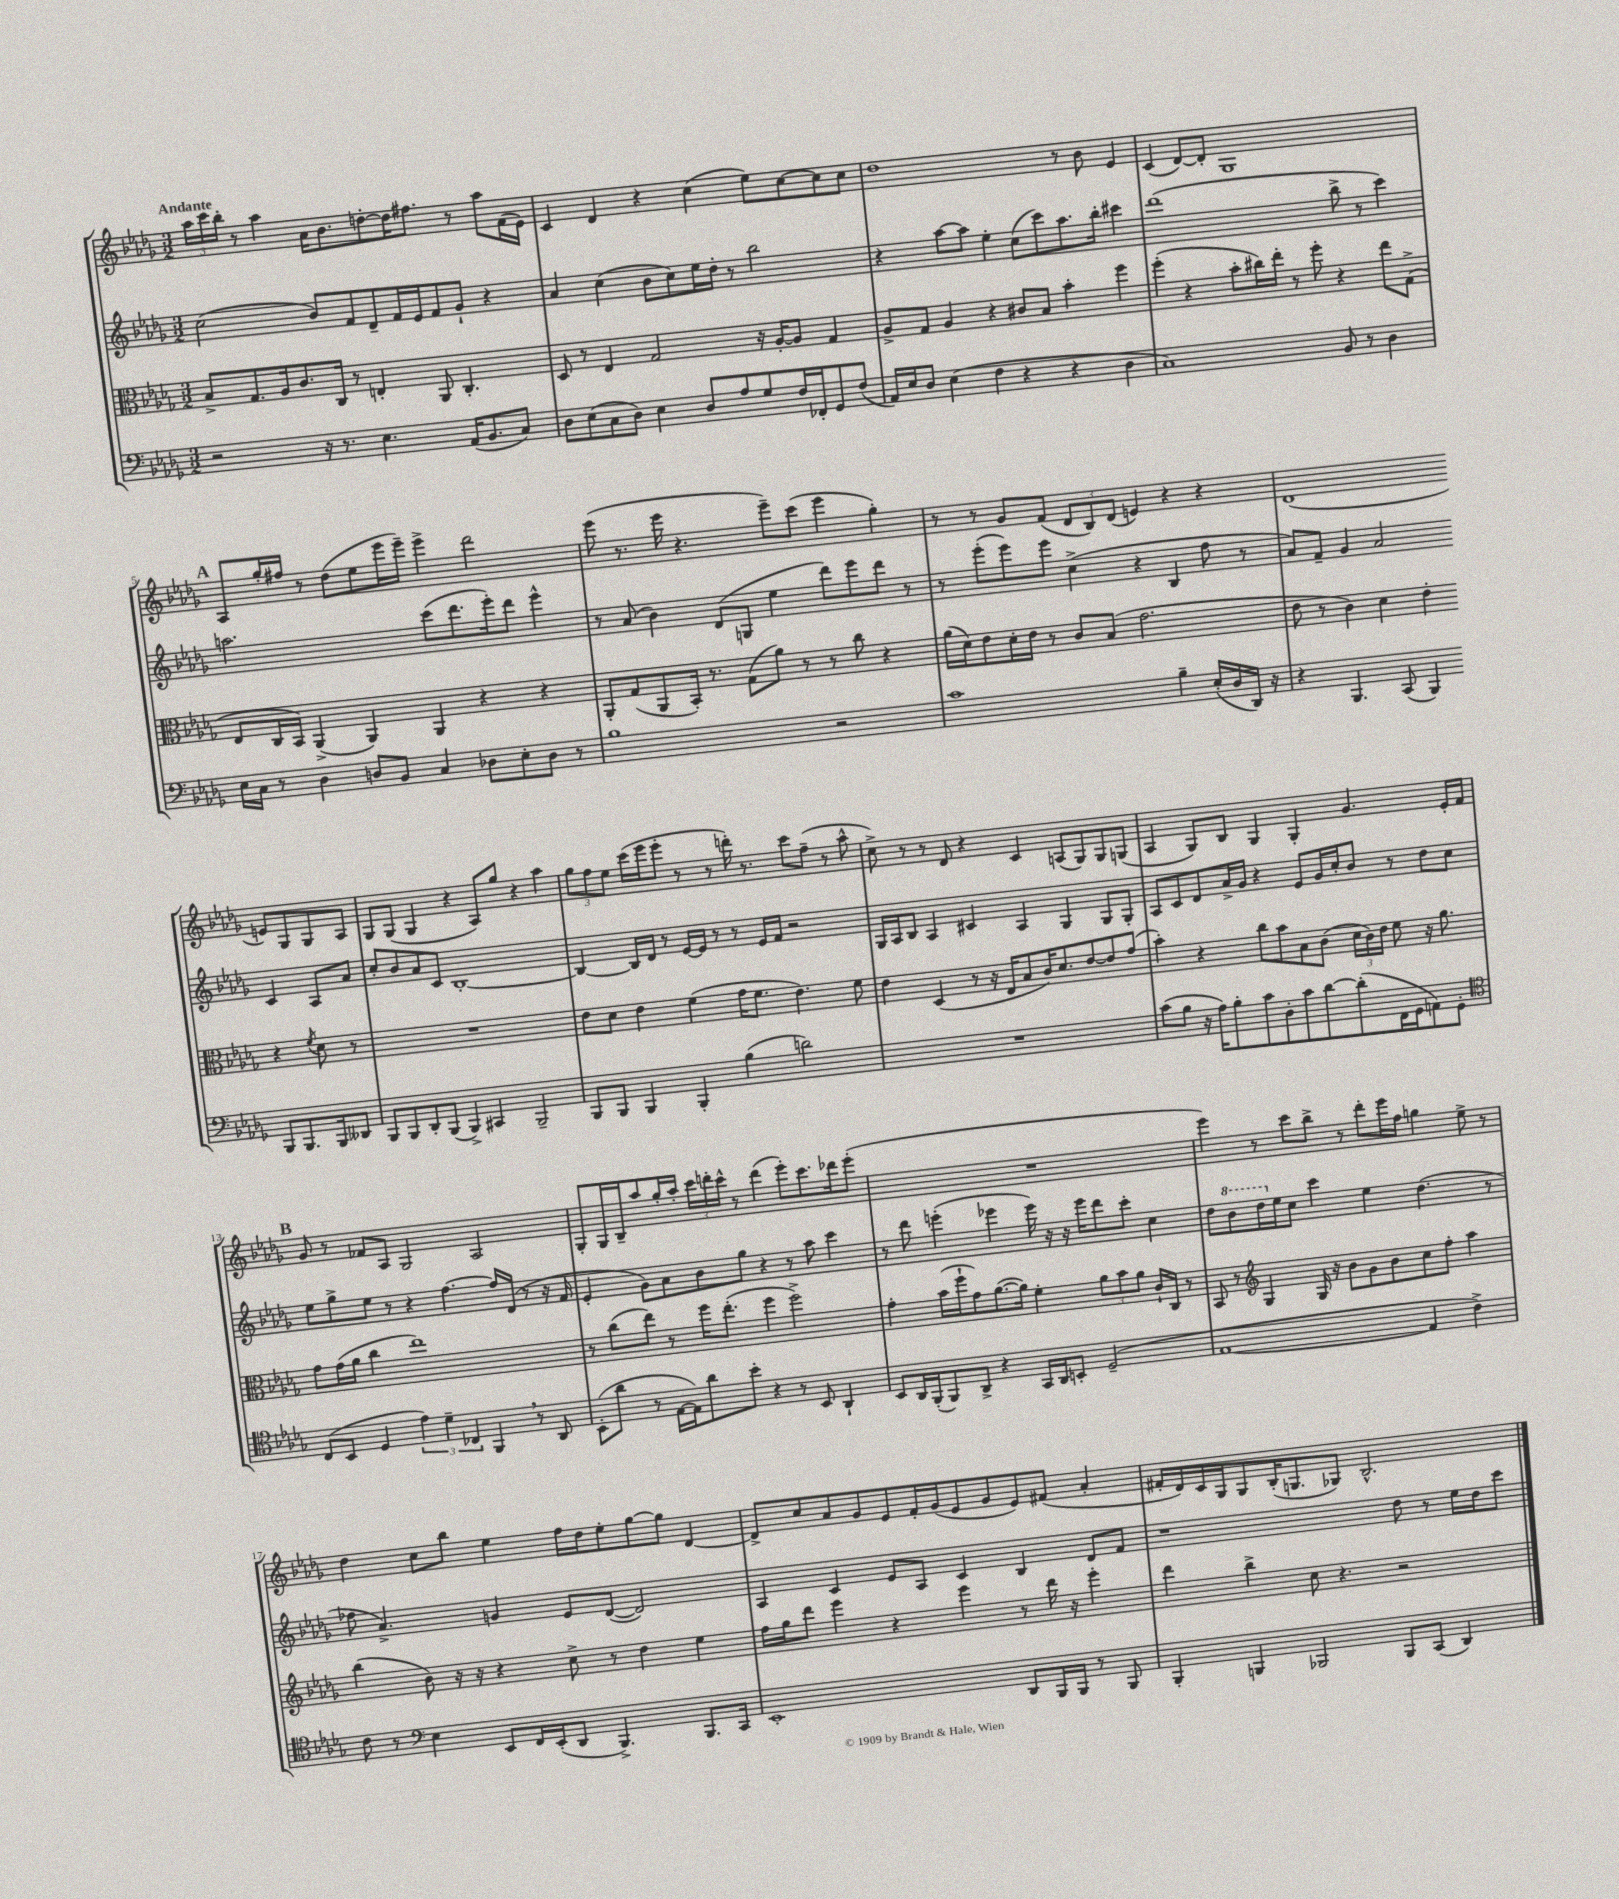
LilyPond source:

<<
\new StaffGroup <<
\new Staff = "s0" {
    \clef treble \key des \major \numericTimeSignature \time 3/2 \tempo "Andante"
    \autoBeamOff \tuplet 3/2 { aes''16[ c'''16 bes''16]-. } r8 aes''4 aes'16[ bes'8. d''8~-. d''16 fis''8.] r8 aes''8[ f'16( ees'16]) |
    c'4 des'4 r4 c''4( ees''8[) c''8~ c''8 c''8] |
    des''1 r8 bes'8 ees'4 |
    c'4( des'8[~) des'8]-. ges1 |
    \mark \markup { \bold "A" } aes8[ ges''16-. fis''16] r8 des''8[( ees''8 ees'''16 ees'''16]--) ees'''4-> des'''2 |
    ees'''8( r8. ees'''16 r4. ees'''8[--) c'''8]( ees'''4 ges''4-.) |
    r8 r8 ges'8[ f'8]( \tuplet 3/2 { des'8[ bes8) des'8]( } e'4) r4 r4 |
    des'1( e'8[) ges8 ges8 aes8] |
    ges8[ ges8]( ges4 r4 aes8[) ges''8] r4 aes''4 |
    \tuplet 3/2 { ges''8[ f''8 ees''8] } c'''16[( ees'''16 ees'''8]-. r8 r8 d'''16-.) r8. c'''8[ f''8]--( r8 aes''8-^ |
    c''8->) r8 r8 des'8 r4 c'4 a8[( ges8) ges8 g8]( |
    aes4 ges8[) bes8] ges4 ges4-. ges'4. ees'16[-. f'16] |
    \mark \markup { \bold "B" } ges'8 r8 fes'8[ aes8] ges2 aes2 |
    ges8[-. ges16 bes16-- aes''8 ges''16-. aes''16]-. \tuplet 3/2 { c'''16[ d'''16-. c'''16]-^ } r8 d'''4( ees'''8[-.) c'''8. des'''16 ees'''8]-.( |
    R1. |
    ees'''4) r8 c'''8[ bes''8]-> r8 des'''8[-. ees'''16 f''16] g''4 ees''8-> r8 |
    des''4 c''8[ bes''8] ees''4 f''16[ des''16 ees''8-. ges''8~ ges''8] des'4~ |
    des'8[-> c''8 aes'8 ges'8 ees'8 f'16-. ges'16( ees'8 ges'8 ees'8) fis'8]( aes'4-. |
    fis'16[-. des'16) c'16 ges16 ges8 bes16-.( g8. ges8]) bes2.-^ \bar "|." |
}
\new Staff = "s1" {
    \clef treble \key des \major \numericTimeSignature \time 3/2
    \autoBeamOff c''2( bes'8[) f'8 des'8-- f'16 ees'16 f'8 ges'8]-! r4 |
    aes'4 c''4( bes'8[ c''8) ees''16 des''16]-. r8 bes''2 |
    r4 aes''8[~ aes''8] ees''4-. c''8[( c'''8) aes''8. bes''16]-. cis'''4 |
    des'''1( bes''8-> r8 c'''4) |
    \mark \markup { \bold "A" } a''2. c'''8[( des'''8. ees'''16-.) des'''8] ees'''4-^ |
    r8 aes'8( bes'4) des'8[( g8] ees''4 des'''8[) ees'''8 des'''8] r8 |
    r8 ees'''8[-.( ees'''8) ees'''8] c''4->( r4 bes4 f''8 r8 |
    aes'8[) f'8]-- ges'4 aes'2 c'4 aes8[ aes'8] |
    c''8[-. bes'8 aes'8 c'8] bes1~-. |
    bes4~ bes16[ des'16] r8 ees'16[~ ees'16] r8 r8 ees'16[ f'16] r2 |
    ges16[ aes16 bes8] aes4 cis'4 aes4 ges4 ges8[ ges8]-. |
    aes8[ c'8 des'8 aes'16-> ges'16] r4 ees'8[ ges'16 c''16-. bes'8] r8 des''8[ c''8] |
    \mark \markup { \bold "B" } ees''8[ ges''8-> ees''8] r8 r4 f''4.~ f''16[ des'16]( r8 r16 f'16 |
    ees'4-. ges'8[) aes'8 bes'8 ges''8] r4 r8 aes''8 c'''4 |
    r8 des'''8 e'''4-.( ees'''4 ees'''16) r16 r16 ees'''16[ des'''8 c'''8]-. c''4 |
    des''8[ \ottava #1 bes''8 des'''16 \ottava #0 ees''16 c''8] c'''4 ees''4 des''4.( r8 |
    fes''8 aes'4.->) g'4 ees'8[ des'8]~( des'2) |
    aes4 c'4 ees'8[ aes8] c'4 bes4 des'8[ f'8] |
    r1 des''8 r8 ees''16[ des''16 c'''8] \bar "|." |
}
\new Staff = "s2" {
    \clef alto \key des \major \numericTimeSignature \time 3/2
    \autoBeamOff bes8[-> ges8. aes16 c'8. c16] r8 e4-. aes,8 c4.-. |
    des8 r8 ees4 ges2 r16 aes16[~-. aes8] ges4 |
    aes8[-> ges8] aes4 r4 cis'8[ bes8] bes'4-. f''4 |
    f''4-.( r4 bes'8[-. cis''16) ees''16]-. r8 f''8-. r4 ees''8[ ges8]->( |
    \mark \markup { \bold "A" } ees8[ c16 bes,16]) aes,4->( aes,4) aes,4 r4 r4 |
    aes,8[-. ges8( aes,8 bes,16]-.) r8. ges8[( aes'8]) r8 r8 c''8 r4 |
    aes'16[( des'16) ees'8 des'16-. ees'16] r8 c'8[ bes8]( ges'2. |
    ees'8 r8 c'4) des'4 ees'4-. r4 \acciaccatura { f'8 } des'8 r8 |
    R1. |
    ees'8[ des'8] ees'4 f'4( ges'16[ f'8.] ees'4.) f'8 |
    ees'4 des4( r8 r16 ees16[ bes8 c'16) des'8. ees'8~ ees'8 ges'8]( |
    bes'4-.) r4 c''8[ bes'8 bes8 c'8]( \tuplet 3/2 { des'16[ c'16) ees'16] } f'8 r16 aes'8. |
    \mark \markup { \bold "B" } ges'8[ ges'16( aes'16] c''4 ees''1) |
    r8 c''8[( ees''8]) r8 f''16[ ees''8.]-.( f''4 f''2->) |
    ges'4-. bes'16[( f''16-! ges'8) aes'8.~( aes'16]) f'4-. \tuplet 3/2 { aes'8[ bes'8 aes'8] } c'16[-! c16] r8 |
    bes,8 r8 \clef treble ges4 ges16 r16 bes'8[ ges'8 bes'8 c''8 f''8]-. aes''4 |
    bes''4( bes'8) r16 r16 r4 c''8-> r8 des''4 ees''4 |
    f''16[ ges''16 des'''8] ees'''4 r4 ees'''4 r8 des'''16 r16 ees'''4-. |
    des'''4 bes''4-> c''8 r4. r2 \bar "|." |
}
\new Staff = "s3" {
    \clef bass \key des \major \numericTimeSignature \time 3/2
    \autoBeamOff r2 r16 r8. ees4. aes,16[( bes,8. c8]) |
    des8[ ees8( c8 des8]) ees4 des8[ aes8 ges8 f16 fes,16-. ges,8 f8]( |
    aes,16[) ees16 des8] ees4( f4 r4 r4 des4 |
    c1) bes,8 r8 des4 |
    \mark \markup { \bold "A" } ees16[ c16] r8 des4 d8[ bes,8] c4 des8[ ees8-. des8] r8 |
    bes1 r2 |
    c'1 bes4-- ees16[-.( des16 des,16]) r16 |
    r4 bes,,4. c,8( bes,,4) bes,,8[ bes,,8. bes,,16 deses,8] |
    bes,,8[ bes,,8 des,8-. bes,,8]( bes,,4->) cis,4 bes,,2-- |
    bes,,8[ bes,,8] bes,,4 bes,,4-. bes4( d'2) |
    R1. |
    c'8[( bes8] r16 aes16[) bes8-. c'8 des8-. c'8 des'8~ des'8-.( f,16 ges,16 a,8) ges,8]-. |
    \mark \markup { \bold "B" } \clef tenor c8[( bes,8] des4 \tuplet 3/2 { ees'4) des'4-- ces4 } f,4 \breathe r8 aes,8 |
    bes,8[-.( aes'8] r8 ees16[~ ees16) aes'8 bes'8]-. r4 r8 bes,8 aes,4-! |
    bes,8[ aes,16 f,16-.( f,8) aes,8]-> r4 ges,16[ aes,16 b,8]-. des2--( |
    ees1~ ees4 c'4->) |
    c'8 r8 \clef bass ees4 ees,8[ f,16 ees,16-.( des,8] bes,,4.->) bes,,8.[ c,16] |
    ees,1-. des,8[ bes,,16 bes,,16] r8 bes,,8 |
    bes,,4-. b,,4 bes,,2 bes,,8[ c,8]( des,4) \bar "|." |
}
>>
>>
